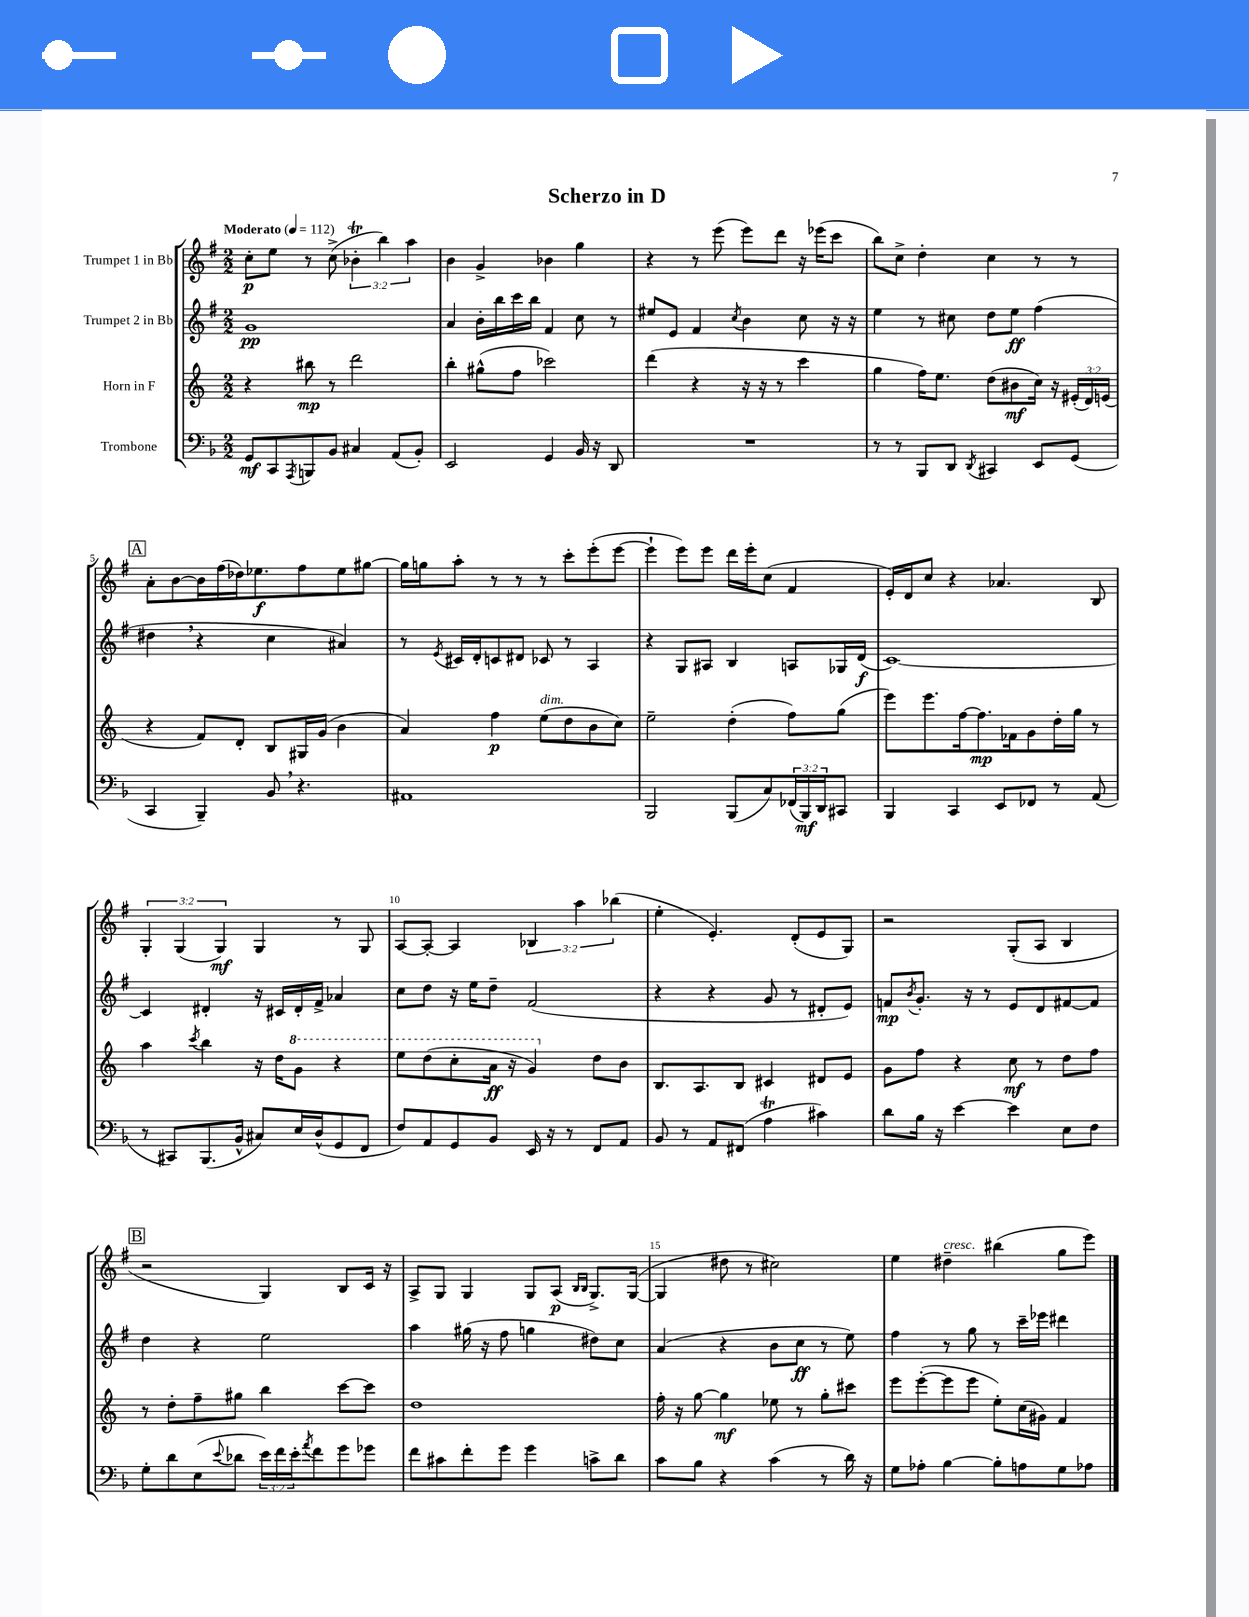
\header { title = "Scherzo in D" }
<<
\new StaffGroup <<
\new Staff = "s0" \with { instrumentName = "Trumpet 1 in Bb" } {
    \clef treble \key g \major \numericTimeSignature \time 2/2 \override Staff.TupletNumber.text = #tuplet-number::calc-fraction-text \tempo "Moderato" 4 = 112
    c''8-.\p e''8 r8 c''8->( \tuplet 3/2 { bes'4-.\trill b''4) a''4 } |
    b'4 g'4-> bes'4 g''4 |
    r4 r8 e'''8( e'''8) d'''8 r16 ees'''16( c'''8 |
    b''8) c''8-> d''4-. c''4 r8 r8 |
    \mark \markup { \box "A" } a'8-. b'8~ b'16 fis''16( des''16) ees''8.\f fis''8 ees''8 gis''8~ |
    gis''16 g''16 a''8-. r8 r8 r8 c'''8-. e'''8-.( e'''8~ |
    e'''4-! e'''8) e'''8 d'''16 e'''16-. c''8( fis'4 |
    e'16-.) d'16 c''8 r4 aes'4. b8 |
    \tuplet 3/2 { g4-. g4( g4\mf) } g4 r8 g8 |
    a8~ a8~-. a4 \tuplet 3/2 { bes4 a''4 bes''4( } |
    e''4-. e'4.-.) d'8-.( e'8 g8) |
    r2 g8-.( a8 b4 |
    \mark \markup { \box "B" } r2 g4) b8 c'16 r16 |
    a8-> g8 g4 g8 a8\p( \grace { b16 b16 } g8.->) g16~( |
    g4 dis''8 r8 cis''2) |
    e''4 dis''4--^\markup { \italic "cresc." } bis''4( g''8 e'''8) \bar "|." |
}
\new Staff = "s1" \with { instrumentName = "Trumpet 2 in Bb" } {
    \clef treble \key g \major \numericTimeSignature \time 2/2
    g'1\pp |
    a'4 b'16-. b''16 c'''16 b''16 fis'4 c''8 r8 |
    eis''8 e'8 fis'4 \acciaccatura { c''8 } b'4 c''8 r16 r16 |
    e''4 r8 cis''8 d''8 e''8\ff fis''4( |
    \mark \markup { \box "A" } dis''4 \breathe r4 c''4 ais'4) |
    r8 \acciaccatura { e'8 } cis'16 d'16-. c'8 dis'8 ces'8 r8 a4 |
    r4 g8 ais8 b4 a8 ges16 d'16\f( |
    c'1~) |
    c'4 dis'4-. r16 cis'16 dis'16-. fis'16-> aes'4 |
    c''8 d''8 r16 e''16 d''8-- fis'2( |
    r4 r4 g'8 r8 dis'8-. e'8) |
    f'8\mp \acciaccatura { b'8 } g'8.-. r16 r8 e'8 d'8 fis'8~ fis'8 |
    \mark \markup { \box "B" } d''4 r4 e''2 |
    a''4 gis''16( r16 fis''8 g''4 dis''8) c''8 |
    a'4( r4 b'8 c''8\ff r8 e''8) |
    fis''4 r8 g''8 r8 c'''16-- ees'''16 dis'''4 \bar "|." |
}
\new Staff = "s2" \with { instrumentName = "Horn in F" } {
    \clef treble \key c \major \numericTimeSignature \time 2/2 \override Staff.TupletNumber.text = #tuplet-number::calc-fraction-text
    r4 bis''8\mp r8 d'''2 |
    b''4-. gis''8-^( f''8 ces'''2) |
    d'''4( r4 r16 r16 r8 c'''4 |
    g''4 f''16) e''8. d''8( bis'8\mf c''16) r16 \tuplet 3/2 { eis'16-.( d'16) e'16( } |
    \mark \markup { \box "A" } r4 f'8) d'8-. b8 gis16 g'16( b'4 |
    a'4) f''4\p e''8^\markup { \italic "dim." }( d''8 b'8 c''8) |
    e''2-- d''4-.( f''8) g''8( |
    e'''8) e'''8. f''16~ f''8.\mp fes'16 g'8 d''16-. g''16 r8 |
    a''4 \acciaccatura { c'''8 } b''4 r16 d''16 \ottava #1 g''8 r4 |
    e'''8 d'''8( c'''8-. a''16\ff r16 g''4) \ottava #0 d''8 b'8 |
    b8. a8. b8 cis'4 dis'8 e'8 |
    g'8 f''8 r4 c''8\mf r8 d''8 f''8 |
    \mark \markup { \box "B" } r8 d''8-. f''8-- gis''8 b''4 c'''8~ c'''8 |
    d''1 |
    f''16-. r16 g''8~ g''4\mf ees''8 r8 g''8-. cis'''8 |
    e'''8 e'''8~-.( e'''8 e'''8 e''8-.) c''16( gis'16) f'4 \bar "|." |
}
\new Staff = "s3" \with { instrumentName = "Trombone" } {
    \clef bass \key f \major \numericTimeSignature \time 2/2 \override Staff.TupletNumber.text = #tuplet-number::calc-fraction-text
    g,8\mf c,8 \acciaccatura { a,,8 } b,,8 bes,8 cis4 a,8( bes,8-.) |
    e,2 g,4 bes,16 r16 d,8 |
    R1 |
    r8 r8 bes,,8 d,8 \acciaccatura { d,8 } cis,4 e,8 g,8( |
    \mark \markup { \box "A" } c,4 bes,,4--) bes,8 \breathe r4. |
    ais,1 |
    bes,,2 bes,,8( c8) \tuplet 3/2 { fes,16( bes,,16\mf) d,16 } cis,8 |
    bes,,4 c,4 e,8 fes,8 r8 a,8( |
    r8 cis,8) bes,,8.( bes,16-^ cis8) e16 d16-^( g,8 f,8 |
    f8) a,8 g,8 bes,8 e,16 r16 r8 f,8 a,8 |
    bes,8 r8 a,8 fis,8( a4\trill cis'4) |
    d'8 bes16 r16 e'4~ e'4 e8 f8 |
    \mark \markup { \box "B" } g8-. d'8 e8( \appoggiatura { e'8 } des'8 \tuplet 3/2 { e'16) f'16 e'16-. } \acciaccatura { a'8 } f'8 g'8 ges'8 |
    f'8 cis'8 f'8-. g'8 g'4 c'8-> d'8 |
    c'8 bes8 r4 c'4( r8 d'16) r16 |
    g8 aes8-. bes4~ bes8-. a8 g8 aes8 \bar "|." |
}
>>
>>
\layout { \context { \Score \override BarNumber.break-visibility = ##(#f #t #t) barNumberVisibility = #(every-nth-bar-number-visible 5) } }
